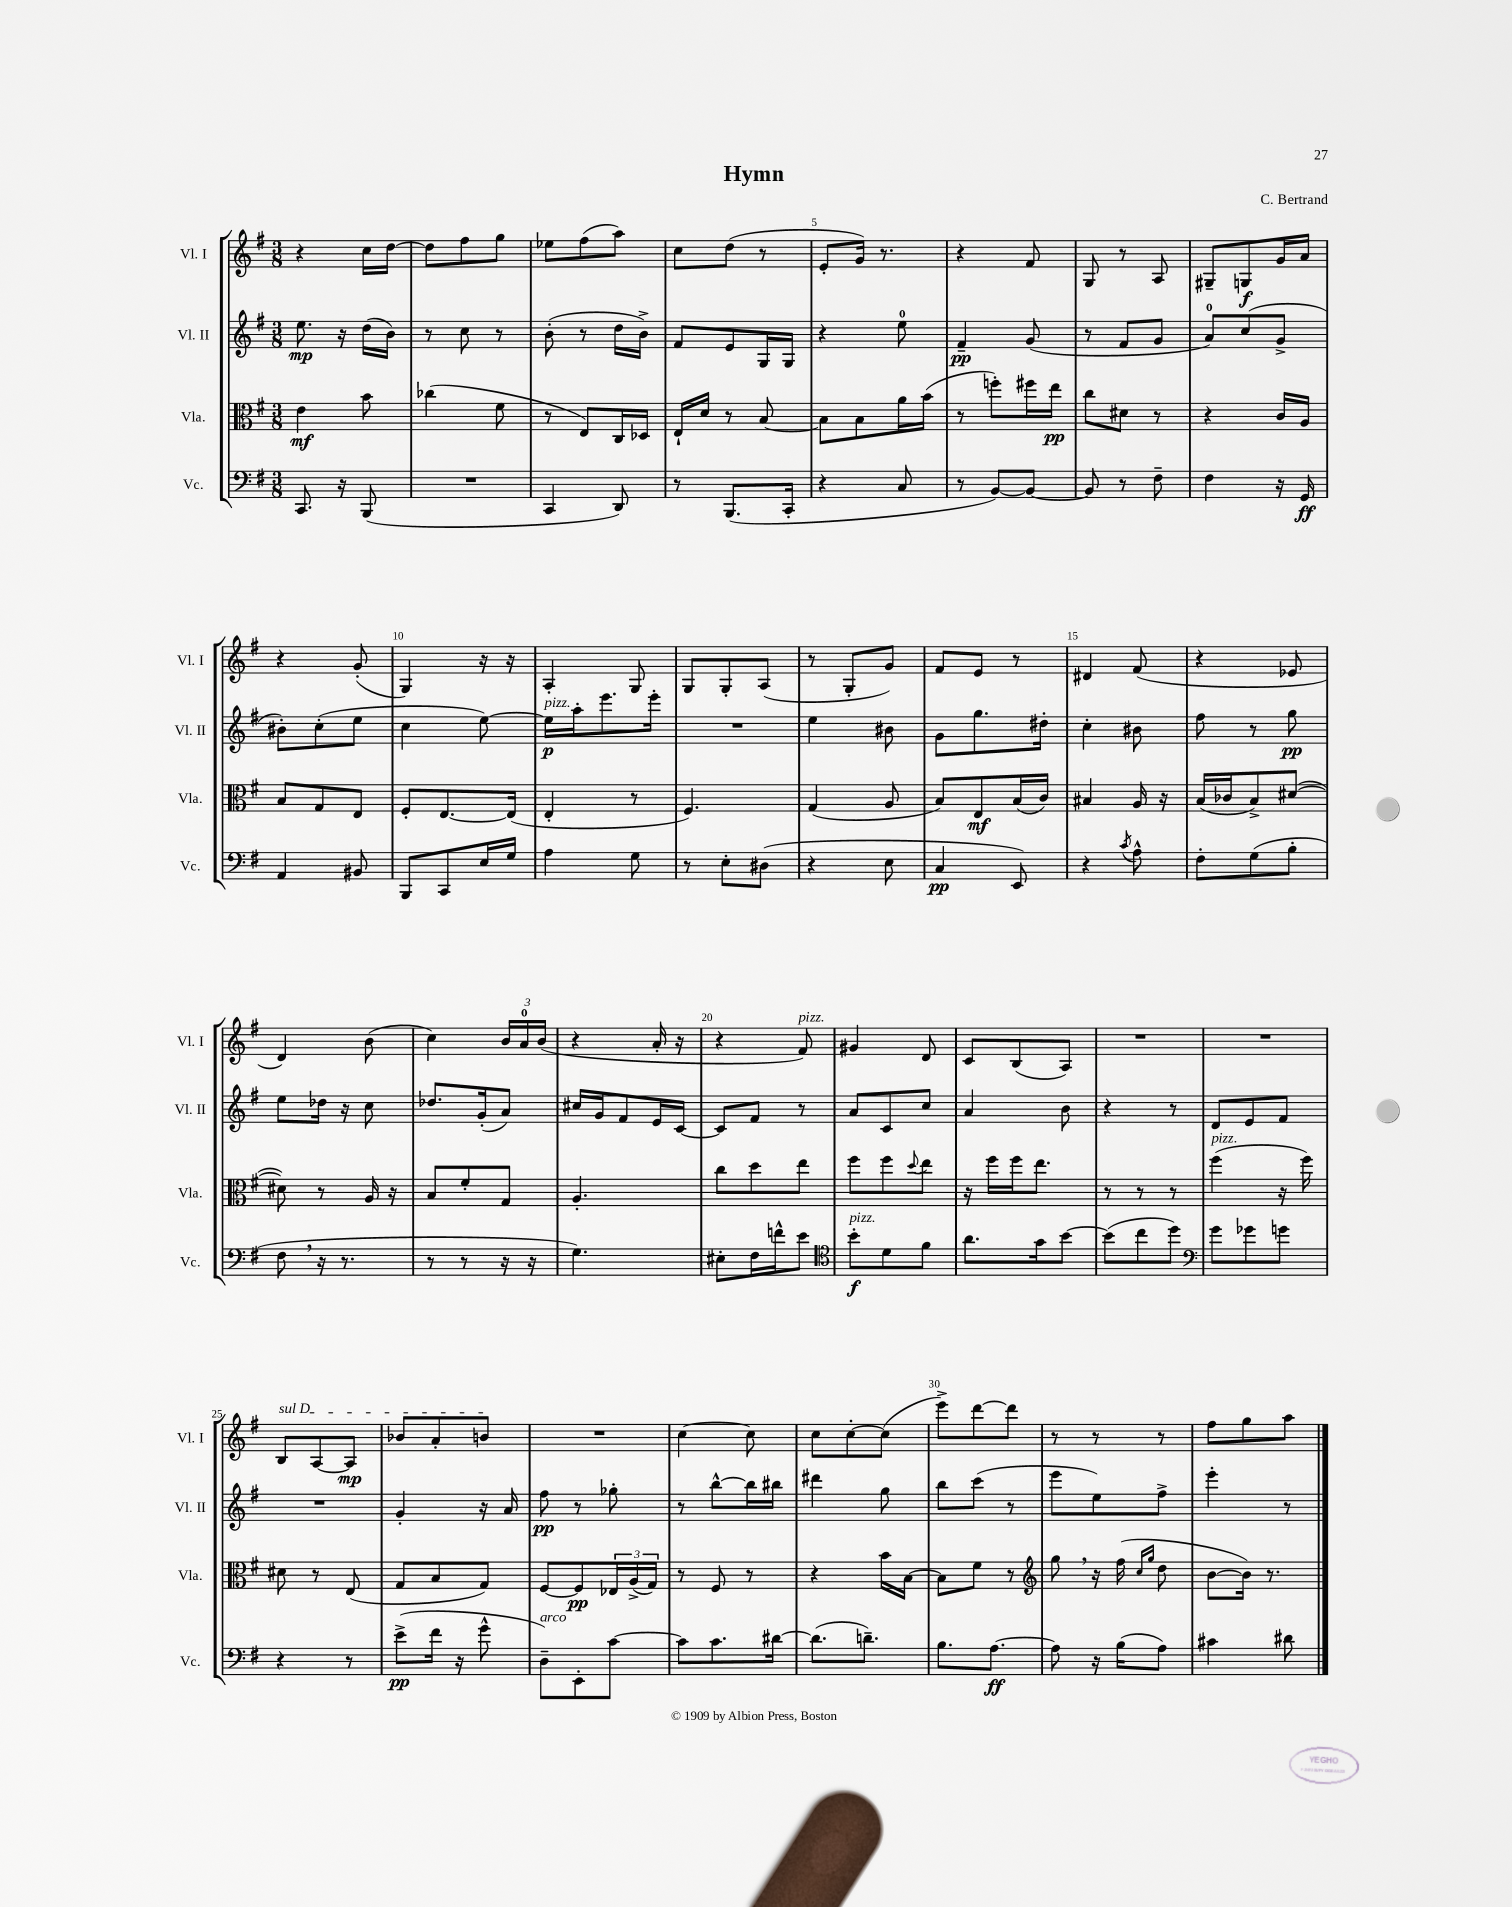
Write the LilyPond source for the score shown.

\header { title = "Hymn" composer = "C. Bertrand" }
<<
\new StaffGroup <<
\new Staff = "s0" \with { instrumentName = "Vl. I" shortInstrumentName = "Vl. I" } {
    \clef treble \key g \major \numericTimeSignature \time 3/8
    r4 c''16 d''16~ |
    d''8 fis''8 g''8 |
    ees''8 fis''8( a''8) |
    c''8 d''8( r8 |
    e'8-. g'16) r8. |
    r4 fis'8 |
    g8 r8 a8 |
    gis8-- g8\f g'16 a'16 |
    r4 g'8-.( |
    g4) r16 r16 |
    a4-. g8 |
    g8 g8-. a8( |
    r8 g8-. g'8) |
    fis'8 e'8 r8 |
    dis'4 fis'8( |
    r4 ees'8 |
    d'4) b'8( |
    c''4) \tuplet 3/2 { b'16 a'16-0 b'16( } |
    r4 a'16-. r16 |
    r4 fis'8^\markup { \italic "pizz." }) |
    gis'4 d'8 |
    c'8 b8( a8) |
    R4. |
    R4. |
    \once \override TextSpanner.bound-details.left.text = \markup { \italic "sul D" } b8\startTextSpan a8~ a8\mp |
    bes'8 a'8-. b'8\stopTextSpan |
    R4. |
    c''4~ c''8 |
    c''8 c''8~-. c''8( |
    e'''8->) d'''8~ d'''8 |
    r8 r8 r8 |
    fis''8 g''8 a''8 \bar "|." |
}
\new Staff = "s1" \with { instrumentName = "Vl. II" shortInstrumentName = "Vl. II" } {
    \clef treble \key g \major \numericTimeSignature \time 3/8
    e''8.\mp r16 d''16( b'16) |
    r8 c''8 r8 |
    b'8-.( r8 d''16 b'16->) |
    fis'8 e'8 g16 g16 |
    r4 e''8-0 |
    fis'4--\pp g'8( |
    r8 fis'8 g'8 |
    a'8-0) c''8( g'8-> |
    bis'8-.) c''8-.( e''8 |
    c''4 e''8~) |
    e''16\p^\markup { \italic "pizz." } a''16-. e'''8. e'''16-. |
    R4. |
    e''4 bis'8 |
    g'8 g''8. dis''16-. |
    c''4-. bis'8 |
    fis''8 r8 g''8\pp |
    e''8 des''16 r16 c''8 |
    des''8. g'16-.( a'8) |
    cis''16 g'16 fis'8 e'16 c'16~ |
    c'8 fis'8 r8 |
    a'8 c'8 c''8 |
    a'4 b'8 |
    r4 r8 |
    d'8 e'8 fis'8 |
    R4. |
    g'4-. r16 a'16 |
    fis''8\pp r8 ges''8-. |
    r8 b''8~-^ b''16 bis''16 |
    dis'''4 g''8 |
    b''8 c'''8( r8 |
    e'''8 e''8) fis''8-> |
    e'''4-. r8 \bar "|." |
}
\new Staff = "s2" \with { instrumentName = "Vla." shortInstrumentName = "Vla." } {
    \clef alto \key g \major \numericTimeSignature \time 3/8
    e'4\mf b'8 |
    ces''4( fis'8 |
    r8 e8) c16 des16 |
    e16-! d'16 r8 b8~ |
    b8 b8 a'16 b'16( |
    r8 f''8-.) fis''16 e''16\pp |
    c''8 dis'8 r8 |
    r4 c'16 a16 |
    b8 g8 e8 |
    fis8-. e8.~ e16( |
    e4-. r8 |
    fis4.) |
    g4( a8 |
    b8) e8\mf b16( c'16) |
    bis4 a16 r16 |
    b16( ces'16 b8->) dis'8~( |
    dis'8) r8 a16 r16 |
    b8 fis'8-. g8 |
    a4.-. |
    c''8 d''8 e''8 |
    fis''8 fis''8 \appoggiatura { d''8 } e''8 |
    r16 fis''16 fis''16 e''8. |
    r8 r8 r8 |
    fis''4^\markup { \italic "pizz." }( r16 fis''16) |
    dis'8 r8 e8( |
    g8 b8 g8) |
    fis8~ fis8\pp \tuplet 3/2 { ees16 a16->( g16) } |
    r8 fis8 r8 |
    r4 b'16 b16~ |
    b8 fis'8 r8 |
    \clef treble g''8 \breathe r16 fis''16( \grace { c''16 g''16 } d''8 |
    b'8~ b'16) r8. \bar "|." |
}
\new Staff = "s3" \with { instrumentName = "Vc." shortInstrumentName = "Vc." } {
    \clef bass \key g \major \numericTimeSignature \time 3/8
    c,8. r16 b,,8( |
    R4. |
    c,4 d,8) |
    r8 b,,8.( c,16-. |
    r4 c8 |
    r8 b,8~) b,8~ |
    b,8 r8 fis8-- |
    fis4 r16 g,16\ff |
    a,4 bis,8 |
    b,,8 c,8 e16 g16 |
    a4 g8 |
    r8 e8-. dis8( |
    r4 e8 |
    c4\pp e,8) |
    r4 \acciaccatura { c'8 } a8-^ |
    fis8-. g8( b8-. |
    fis8 \breathe r16 r8. |
    r8 r8 r16 r16 |
    g4.) |
    eis8-. fis16 f'16-^ e'8 |
    \clef tenor b'8-.\f^\markup { \italic "pizz." } d'8 fis'8 |
    a'8. g'16 b'8~ |
    b'8( c''8 d''8) |
    \clef bass g'8 ges'8 g'8 |
    r4 r8 |
    e'8->\pp( fis'16 r16 g'8-^ |
    d8--^\markup { \italic "arco" }) e,8-. c'8~ |
    c'8 c'8. dis'16~ |
    dis'8.( d'8.--) |
    b8. a8.~\ff |
    a8 r16 b16( a8) |
    cis'4 dis'8 \bar "|." |
}
>>
>>
\layout { \context { \Score \override BarNumber.break-visibility = ##(#f #t #t) barNumberVisibility = #(every-nth-bar-number-visible 5) } }
